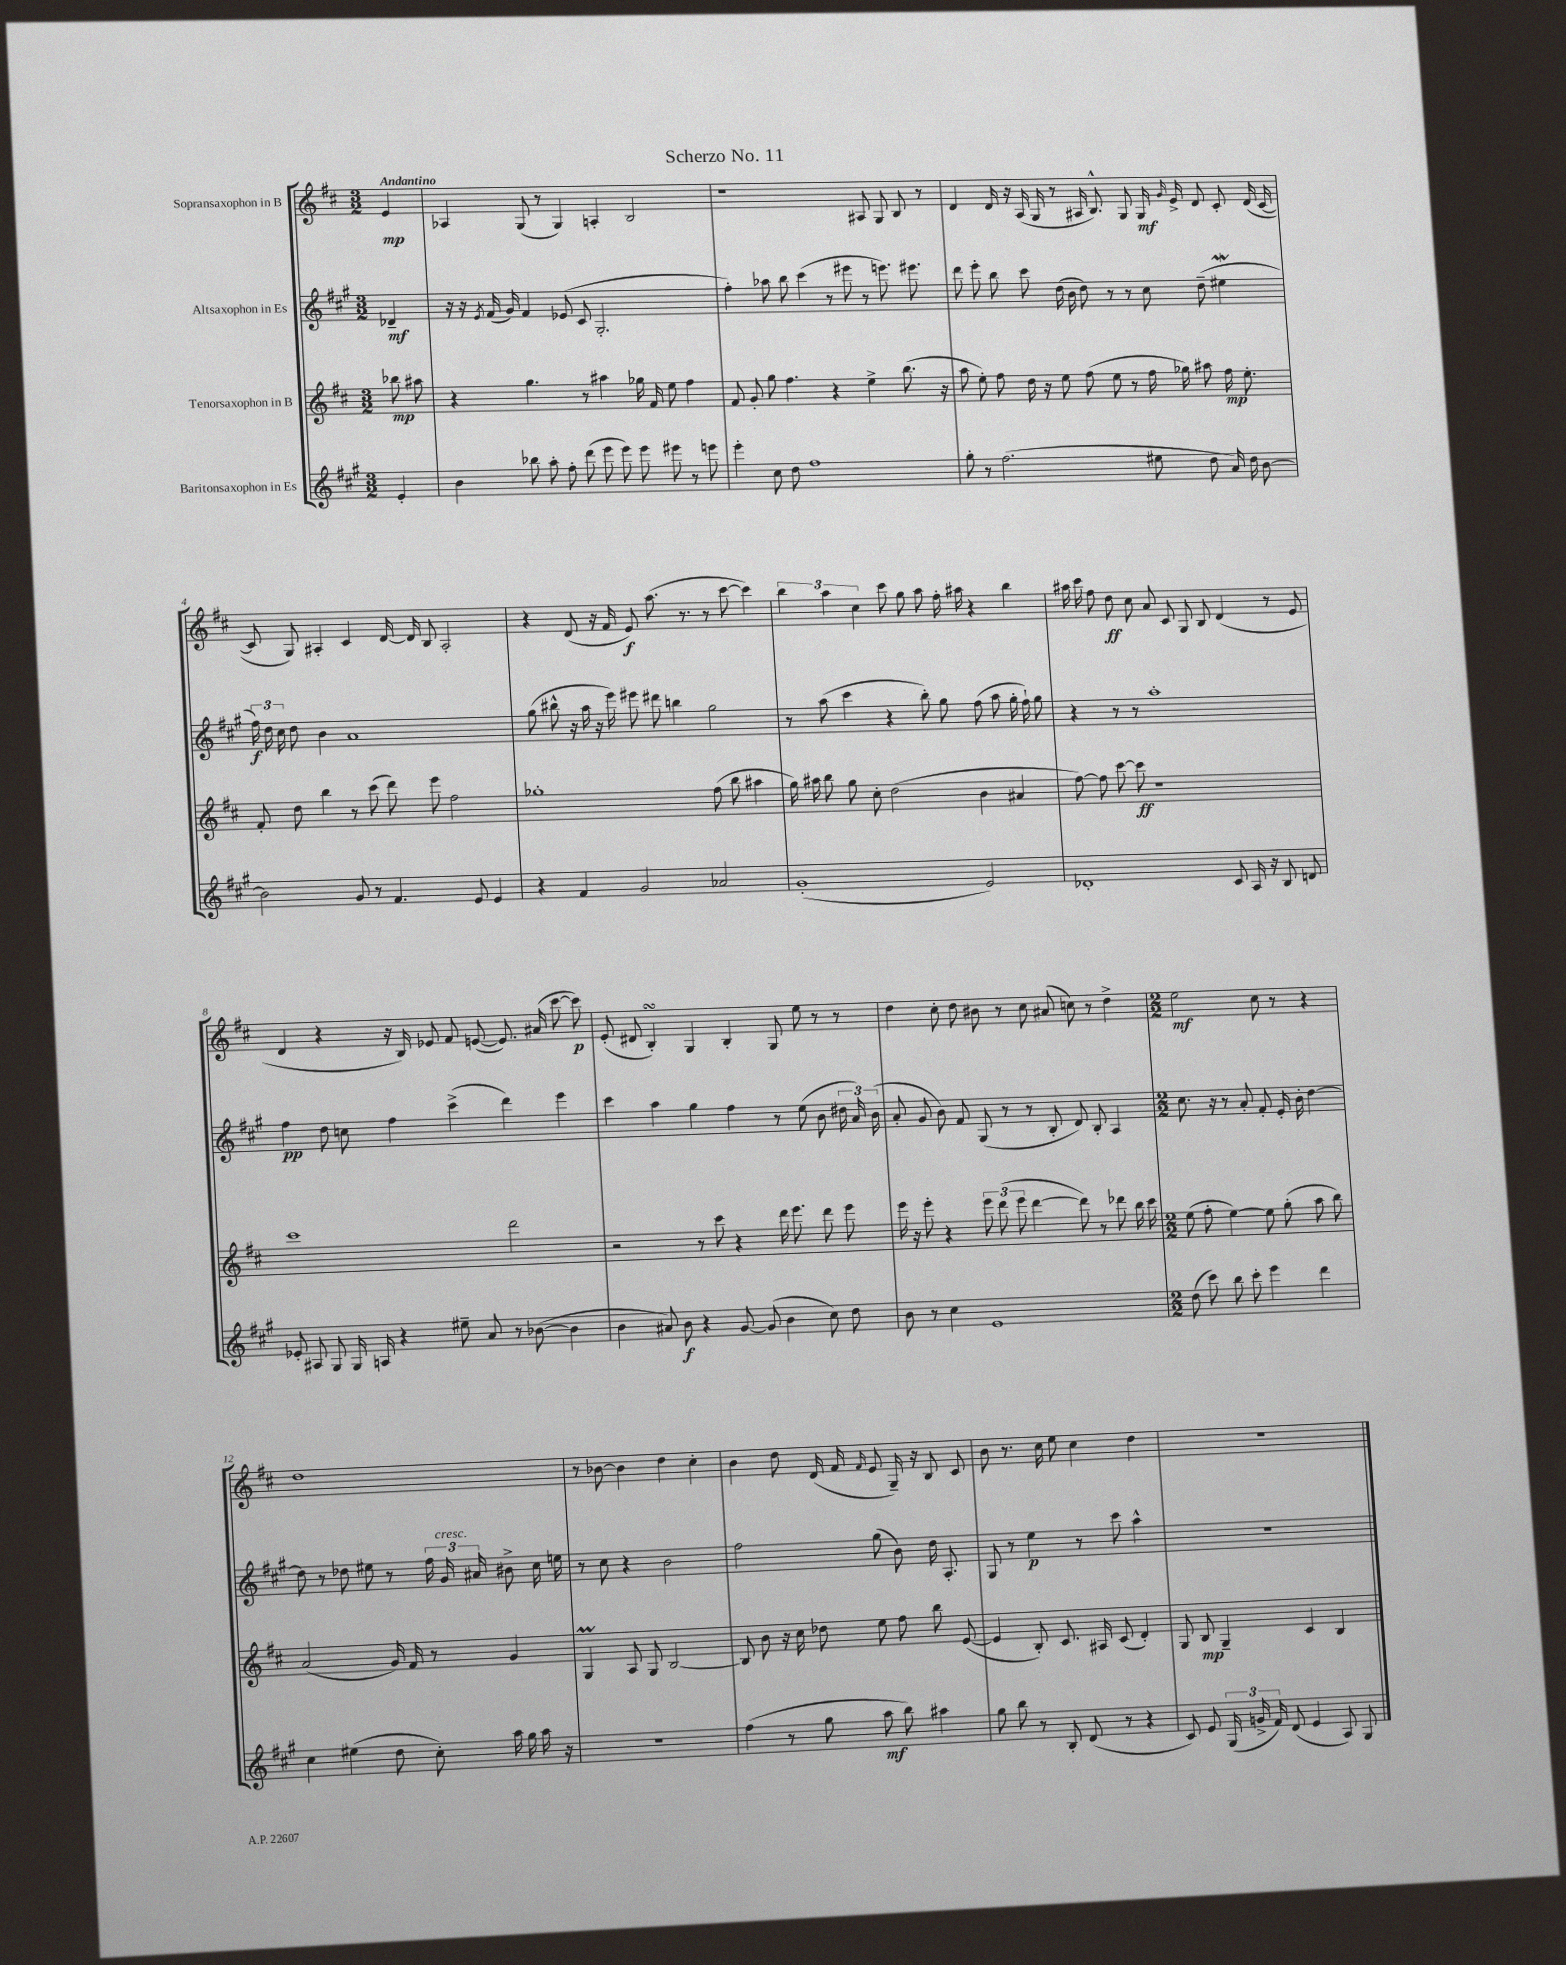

**kern	**kern	**kern	**kern
*staff4	*staff3	*staff2	*staff1
*clefG2	*clefG2	*clefG2	*clefG2
*k[f#c#g#]	*k[f#c#]	*k[f#c#g#]	*k[f#c#]
*M3/2	*M3/2	*M3/2	*M3/2
4e'/	8bb-\	4d-~/	4e/
.	8aa#\	.	.
=	=	=	=
4b\	4r	16r	4A-/
.	.	16r	.
.	.	8qe/	.
.	.	(16f#/	.
.	.	16g#/)	.
8bb-\	4.gg\	4f#/	(8G/
8aa'\	.	.	8r
8ff#'\	.	(8e-/	4G/)
(8ddd\	8r	8c#/	.
8eee\	4aa#\	2.G#'/	4A'/
8eee\)	.	.	.
8eee\	16gg-\	.	2B/
.	16f#/	.	.
8eee#\	8ee\	.	.
8r	4ff#\	.	.
8eee\	.	.	.
=	=	=	=
4eee'\	8f#/	4ff#'\)	1r
.	8g'/	.	.
8cc#\	8gg\	8aa-\	.
8dd\	4.ff#\	8bb\	.
1ff#	.	(4ccc#\	.
.	4r	8r	.
.	.	8eee#\	.
.	4ee^\	8r	8A#/
.	.	8.eee\)	8G/
.	(8.bb\	.	8B/
.	.	8.eee#\	.
.	.	.	8r
.	16r	.	.
=	=	=	=
8gg#'\	8aa\	8ddd\	4d/
8r	8ee'\)	8eee'\	.
(2.ff#\	8ff#\	8bb\	16d/
.	.	.	16r
.	16dd\	8ccc#\	(16A/
.	16r	.	16G/
.	8ee\	(16dd\	8r
.	.	16b\	.
.	(8ff#\	8dd\)	16A#/
.	.	.	8.B^^/)
.	8ee\	8r	.
.	8r	8r	8G/
8ee#\	16ff#\	8cc#\	16G/
.	.	.	16qqg/
.	16gg-\)	.	16e^/
8dd\	8aa#\	(8dd~\	8d/
16a/)	16ff#\	4ee#\	8c#'/
16dd\	8.ee'\	.	.
[8b\	.	.	(16d/
.	.	.	[16c#/
=	=	=	=
2b\]	8f#'/	24ff#\)	8c#/]
.	.	24dd\	.
.	.	24cc#\	.
.	8dd\	8dd\	8G/)
.	4bb\	4b\	4A#'/
8g#/	8r	1a	4c#/
8r	(8ccc#\	.	.
4.f#/	8ddd\)	.	[16d/
.	.	.	16d/]
.	8eee\	.	8B/
.	2ff#\	.	2A#'/
8e/	.	.	.
4e/	.	.	.
=	=	=	=
4r	1gg-'	(8gg#\	4r
.	.	8bb#^^\	.
4f#/	.	16r	(8d/
.	.	16aa\	.
.	.	16r	16r
.	.	16eee\)	16f#/
2g#/	.	8eee#\	8e/)
.	.	8ddd#\	(8.aa\
.	.	4bb\	.
.	.	.	8.r
2a-/	(8ff#\	2gg#\	8r
.	8bb\	.	[8ccc#\
.	4aa#\	.	4ccc#\])
=	=	=	=
(1g#'	16gg\)	8r	6bb\
.	16aa#\	.	.
.	8bb\	(8aa\	.
.	.	.	6aa\
.	8gg\	4ccc#\	.
.	.	.	6cc#\
.	8cc#'\	.	.
.	(2dd\	4r	8ccc#\
.	.	.	8gg\
.	.	8bb'\)	8aa\
.	.	8gg#\	16ff#'\
.	.	.	16aa#\
2e/)	4b\	(8ff#\	4r
.	.	8aa\	.
.	4a#/	16gg#'\	4bb\
.	.	16ff#`\)	.
.	.	8gg#\	.
=	=	=	=
1d-'	[8ff#\)	4r	16aa#\
.	.	.	16ccc#\
.	8ff#\]	.	8ff#\
.	[8ccc#\	8r	8dd\
.	8ccc#\]	8r	8cc#\
.	1r	1aa'	8a/
.	.	.	8c#/
.	.	.	8G/
.	.	.	8B/
8c#/	.	.	(4d/
16A/	.	.	.
16r	.	.	.
8B/	.	.	8r
8d/	.	.	8e/
=	=	=	=
8e-'/	1ccc#	4ff#\	4d/
8A#/	.	.	.
8G#/	.	8dd\	4r
16G#/	.	8cc\	.
16A/	.	.	.
4r	.	4ff#\	16r
.	.	.	16B/)
.	.	.	8e-/
8ee#~\	.	(4ccc#^\	8f#/
8a/	.	.	([8e/
8r	2ddd\	4ddd\)	8.e/])
([8b-\	.	.	.
.	.	.	(16a#/
4b-\]	.	4eee\	[8ccc#\
.	.	.	8ccc#\])
=	=	=	=
4b\	2r	4ccc#\	(8e'/
.	.	.	8d#/
8a#/)	.	4aa\	4B'/)
8b\	.	.	.
4r	8r	4gg#\	4G/
.	8ccc#\	.	.
[8g#/	4r	4ff#\	4B'/
(8g#/]	.	.	.
4b\	16ddd\	8r	8G/
.	8.eee\	.	.
.	.	(8ee\	8ee\
8cc#\)	8ddd\	8b\	8r
8dd\	8eee\	24dd#\	8r
.	.	24a/)	.
.	.	(24b\	.
=	=	=	=
8b\	16eee\	8a'/	4dd\
.	16r	.	.
8r	8eee'\	8g#/	.
4cc#\	4r	8b\)	8cc#'\
.	.	8f#/	8dd\
1e	12eee\	(8G#/	8b#\
.	(12ddd\	.	.
.	.	8r	8r
.	12eee\	.	.
.	[4ddd\	8r	8cc#\
.	.	8B'/	(8a#/
.	8ddd\])	8d/)	8cc\)
.	8r	8B'/	8r
.	8ddd-\	4A/	4dd^\
.	16bb\	.	.
.	16ccc#\	.	.
=	=	=	=
*M2/2	*M2/2	*M2/2	*M2/2
(8dd\	(8ee\	8.cc#\	2ee\
8ccc#\)	8ff#'\	.	.
.	.	16r	.
8bb\	[4ee\)	8r	.
8ccc#'\	.	8a'/	.
4eee\	8ee\]	8f#'/	8cc#\
.	(8gg'\	16e'/	8r
.	.	16b'\	.
4ddd\	8aa\	[4dd\	4r
.	8bb\)	.	.
=	=	=	=
4cc#\	(2a/	8dd\]	1dd
.	.	8r	.
(4ee#\	.	8dd-\	.
.	.	8ee#\	.
8dd\	16g/)	8r	.
.	16f#/	.	.
8cc#'\)	8r	24ff#\	.
.	.	24g#/	.
.	.	24a#/	.
16aa\	4g/	8b#^\	.
16gg#\	.	.	.
16aa\	.	16cc#\	.
16r	.	16ee\	.
=	=	=	=
1r	4G/	8r	8r
.	.	8cc#\	[8b-\
.	8A/	4r	4b-\]
.	8G/	.	.
.	[2B/	2b\	4dd\
.	.	.	4cc#'\
=	=	=	=
(4ff#\	8B/]	2ff#\	4b\
.	8b\	.	.
8r	16r	.	8dd\
.	16cc#\	.	.
8gg#\	8dd-\	.	(16d/
.	.	.	16f#/
.	.	.	16qqf#/
8aa\	8ee\	(8gg#\	8e/
8bb\)	8ff#\	8b\)	16G~/)
.	.	.	16r
4aa#\	8bb\	16dd\	8B/
.	.	8.A'/	.
.	([8e/	.	8c#/
=	=	=	=
8gg#\	4e/]	8G#/	8b\
8bb\	.	8r	8.r
8r	8B'/)	4ee\	.
.	.	.	16cc#\
8B'/	8.c#/	.	8ee\
(8d/	.	8r	4cc#\
.	16A#/	.	.
8r	(8c#/	8ccc#\	.
4r	4d'/)	4aa^^\	4dd\
=	=	=	=
8c#/)	8G/	1r	1r
8e/	8B/	.	.
(24G#/	4G~/	.	.
24g^/	.	.	.
24f#/)	.	.	.
(8d/	.	.	.
4e/	4c#/	.	.
8A/)	4B/	.	.
8G#/	.	.	.
==	==	==	==
*-	*-	*-	*-
